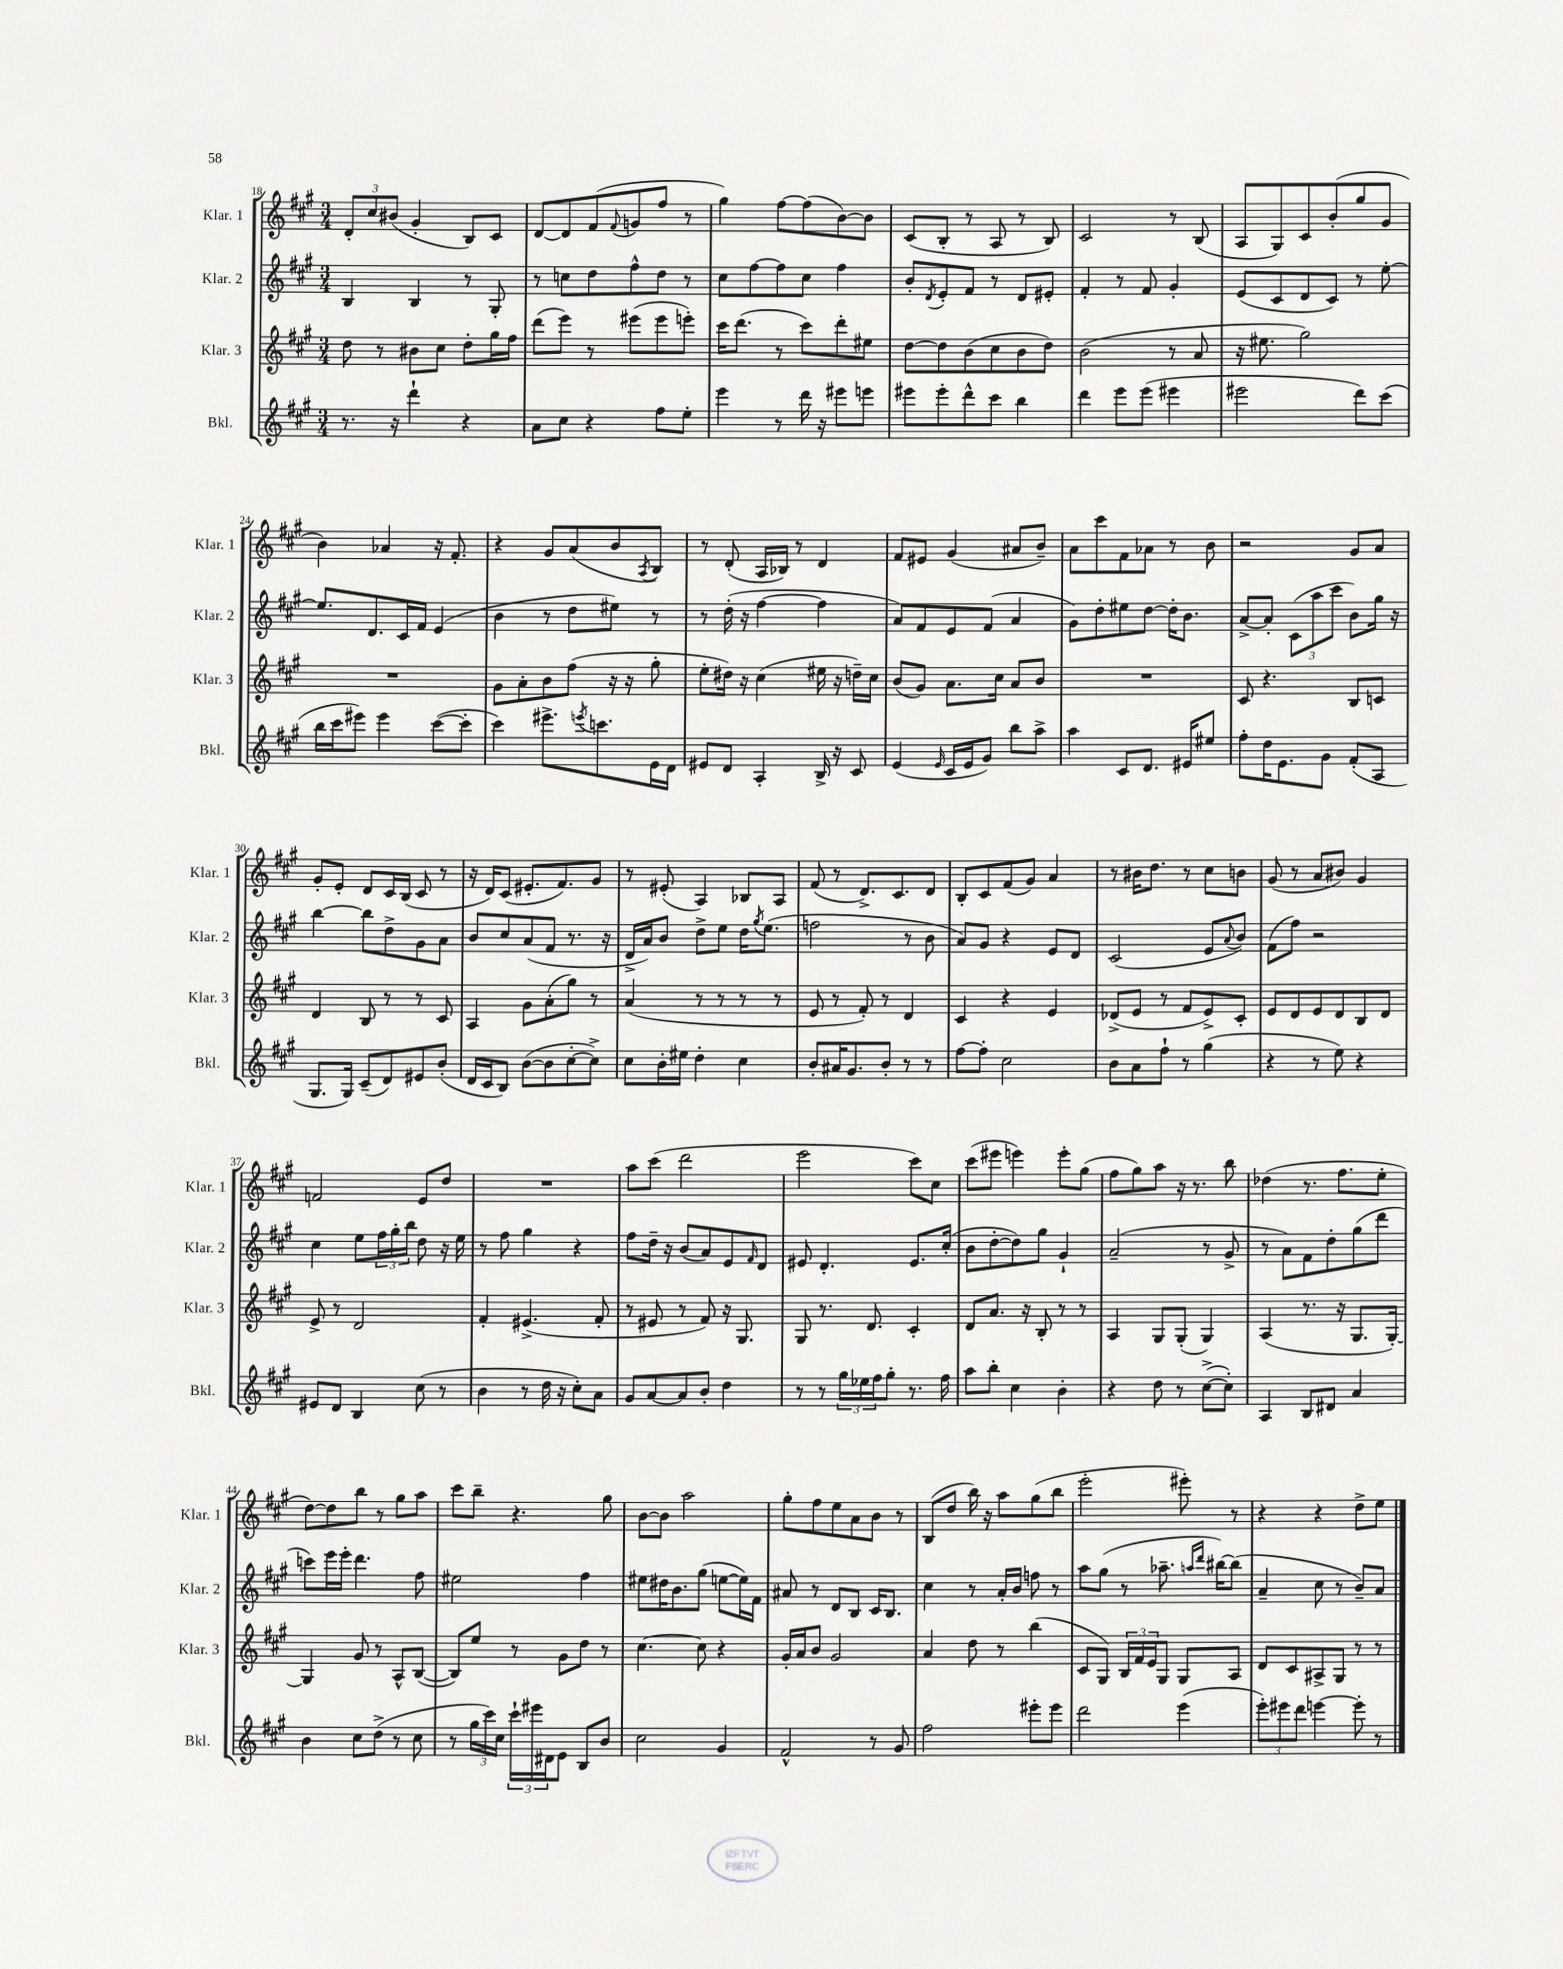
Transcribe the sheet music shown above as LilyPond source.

<<
\new StaffGroup <<
\new Staff = "s0" \with { instrumentName = "Klar. 1" shortInstrumentName = "Klar. 1" } {
    \clef treble \key a \major \numericTimeSignature \time 3/4
    \tuplet 3/2 { d'8-. cis''8 bis'8( } gis'4-. b8) cis'8 |
    d'8~ d'8 fis'8( \appoggiatura { fis'8 } g'8 fis''8 r8 |
    gis''4) fis''8~ fis''8( b'8~) b'8 |
    cis'8( b8-. r8 a8 r8 b8) |
    cis'2 r8 b8( |
    a8 gis8) cis'8 b'8-.( gis''8 gis'8 |
    b'4) aes'4 r16 fis'8.-. |
    r4 gis'8 a'8( b'8 \acciaccatura { a8 } b8) |
    r8 d'8-.( a16 bes16) r8 d'4 |
    fis'8 eis'8 gis'4( ais'8 b'8--) |
    a'8 cis'''8 fis'8 aes'8 r8 b'8 |
    r2 gis'8 a'8 |
    gis'8-. e'8-. d'8 cis'16 b16( cis'8 r8 |
    r16 d'16) cis'8( eis'8.-. fis'8.) gis'8 |
    r8 eis'8-.( a4) bes8 a8 |
    fis'8( r8 d'8.->) cis'8. d'8 |
    b8-. cis'8 fis'8( gis'8) a'4 |
    r8 bis'16 d''8. r8 cis''8 b'8 |
    gis'8( r8 a'8 bis'8) gis'4 |
    f'2 e'8 d''8 |
    R2. |
    a''8 cis'''8( d'''2 |
    e'''2 cis'''8) cis''8 |
    cis'''8( eis'''8 e'''4) e'''8-. gis''8( |
    fis''8 gis''8) a''8 r16 r8. b''8 |
    des''4( r8. fis''8. e''8-. |
    d''8~) d''8 b''8 r8 gis''8 a''8 |
    cis'''8 b''8-- r4. gis''8 |
    b'8~ b'8 a''2 |
    gis''8-. fis''8 e''8 a'8 b'8 r8 |
    b8( d''8 b''16) r16 a''8 gis''8( b''8 |
    e'''2-. eis'''8-.) r8 |
    r4 r4 d''8-> e''8 \bar "|." |
}
\new Staff = "s1" \with { instrumentName = "Klar. 2" shortInstrumentName = "Klar. 2" } {
    \clef treble \key a \major \numericTimeSignature \time 3/4
    b4 b4 r8 gis8-. |
    r8 c''8 d''8 fis''8-^ d''8 r8 |
    cis''8 fis''8~ fis''8 cis''8 fis''4 |
    b'8-. \acciaccatura { d'8 } e'8-. fis'8 r8 d'8 eis'8-. |
    fis'4-. r8 fis'8 gis'4-. |
    e'8( cis'8 d'8 cis'8) r8 e''8~-. |
    e''8. d'8. cis'16 fis'16 e'4( |
    b'4 r8 d''8 eis''8) r8 |
    r8 d''16-.( r16 fis''4~ fis''4 |
    a'8) fis'8 e'8 fis'8( a'4 |
    gis'8) d''8-. eis''8 d''8~ d''16-. b'8. |
    a'8~-> a'8-. \tuplet 3/2 { cis'8( a''8 cis'''8 } b'8) gis''16 r16 |
    b''4~ b''8 d''8-> gis'8 a'8 |
    b'8 cis''8 a'8( fis'8 r8. r16 |
    d'16-> a'16) b'8 d''8-> e''8 d''16 \acciaccatura { gis''8 } e''8.( |
    f''2 r8 b'8 |
    a'8) gis'8 r4 e'8 d'8 |
    cis'2( e'8 \appoggiatura { a'8 } b'8) |
    fis'8( fis''8) r2 |
    cis''4 e''8 \tuplet 3/2 { fis''16 gis''16-. b''16 } d''8 r16 e''16 |
    r8 fis''8 gis''4 r4 |
    fis''8 d''16-- r16 b'8( a'8) e'8 \grace { fis'16 } d'8 |
    eis'8 d'4.-. eis'8. cis''16-.( |
    b'8 d''8~-. d''8) gis''8 gis'4-! |
    a'2--( r8 gis'8-> |
    r8 a'8) fis'8 d''8-. gis''8( d'''8 |
    c'''8) e'''16 e'''16-. d'''4. fis''8 |
    eis''2 fis''4 |
    eis''8 dis''16 b'8. gis''8( e''8~ e''16) fis'16 |
    ais'8 r8 d'8 b8 cis'16 b8. |
    cis''4 r8 a'16-. b'16 f''8 r8 |
    a''8 gis''8( r8 aes''8.-- \grace { a''16 d'''16 } bis''16~) bis''8( |
    a'4-- cis''8 r8 b'8--) a'8 \bar "|." |
}
\new Staff = "s2" \with { instrumentName = "Klar. 3" shortInstrumentName = "Klar. 3" } {
    \clef treble \key a \major \numericTimeSignature \time 3/4
    d''8 r8 bis'8 cis''8 d''8-. gis''16 fis''16 |
    d'''8( e'''8) r8 eis'''8( eis'''8 e'''8-.) |
    cis'''16 d'''8.( r8 cis'''8) d'''8-. eis''8 |
    d''8~ d''8 b'8( cis''8 b'8 d''8) |
    b'2( r8 a'8 |
    r16 eis''8. gis''2) |
    R2. |
    gis'8 a'8-. b'8 fis''8( r16 r16 gis''8-. |
    e''8-. dis''16) r16 cis''4( eis''16 r16 d''16--) cis''16 |
    b'8( gis'8) a'8. cis''16 a'8 b'8 |
    R2. |
    cis'8 r4. b8 c'8 |
    d'4 b8 r8 r8 cis'8 |
    a4 gis'8 a'8-.( gis''8) r8 |
    a'4( r8 r8 r8 r8 |
    e'8 r8 fis'8-.) r8 d'4 |
    cis'4 r4 e'4 |
    des'8->( e'8 r8 fis'8 e'8->) cis'8-. |
    e'8 d'8 e'8 d'8 b8 d'8 |
    e'8-> r8 d'2 |
    fis'4-. eis'4.->( fis'8-. |
    r8 eis'8 r8 fis'8) r16 gis8. |
    gis8 r8. d'8. cis'4-. |
    d'8 a'8. r16 b8-. r8 r8 |
    a4 gis8 gis8-.( gis4) |
    a4( r8. r16 gis8. gis16~-.) |
    gis4 gis'8 r8 a8-^ b8~( |
    b8) e''8 r8 gis'8 d''8 r8 |
    cis''4.~ cis''8 r4 |
    gis'16-. a'16 b'8 gis'2 |
    a'4 d''8 r8 b''4( |
    cis'8 gis8) \tuplet 3/2 { b16 fis'16 e'16 } gis8 gis8 a8 |
    d'8 cis'8 ais8-> gis8 r8 r8 \bar "|." |
}
\new Staff = "s3" \with { instrumentName = "Bkl." shortInstrumentName = "Bkl." } {
    \clef treble \key a \major \numericTimeSignature \time 3/4
    r8. r16 d'''4-! r4 |
    a'8 cis''8 r4 fis''8 e''8-. |
    e'''4 r8 d'''16 r16 eis'''8 e'''8 |
    eis'''8 eis'''8-. d'''8-^ cis'''8 b''4 |
    d'''4 e'''8 e'''8( eis'''4 |
    eis'''2 d'''8) cis'''8( |
    b''16 cis'''16 eis'''8) eis'''4 cis'''8~( cis'''8-. |
    cis'''4) eis'''8.-> \acciaccatura { e'''8 } c'''8. e'16 d'16 |
    eis'8 d'8 a4-. b16-> r16 cis'8 |
    e'4( \grace { e'16 } cis'16 e'16 gis'8) b''8 a''8-> |
    a''4 cis'8 d'8. eis'16 eis''8 |
    fis''8-. d''16 e'8. gis'8 fis'8-.( a8 |
    gis8. gis16) cis'8--( d'8) eis'8 b'8-.( |
    d'16 cis'16 b8) b'8~( b'8 cis''8~-. cis''8->) |
    cis''8 b'16-. eis''16 d''4-. cis''4 |
    b'8-. ais'16 gis'8. b'8-. r8 r8 |
    fis''8~ fis''8-. cis''2 |
    b'8 a'8 fis''8-! r8 gis''4( |
    r4 r8 e''8) r4 |
    eis'8 d'8 b4 cis''8( r8 |
    b'4 r8 d''16 r16 cis''8-.) a'8 |
    gis'8 a'8~ a'8 b'8-. d''4 |
    r8 r8 \tuplet 3/2 { gis''16 ees''16 fis''16 } gis''8-. r8. fis''16 |
    a''8 b''8-. cis''4 b'4-. |
    r4 d''8 r8 cis''8~->( cis''8-.) |
    a4 b8 dis'8 a'4 |
    b'4 cis''8 d''8->( r8 cis''8 |
    r8 \tuplet 3/2 { gis''16 cis'''16) cis''16 } \tuplet 3/2 { cis'''16-! eis'''16 dis'16 } e'8 b8 b'8 |
    cis''2 gis'4 |
    fis'2-^ r8 gis'8 |
    fis''2 eis'''8-. eis'''8 |
    d'''2 e'''4( |
    \tuplet 3/2 { e'''8-.) eis'''8 d'''8 } e'''4~ e'''8-. r8 \bar "|." |
}
>>
>>
\layout { \context { \Score currentBarNumber = #18 } }
